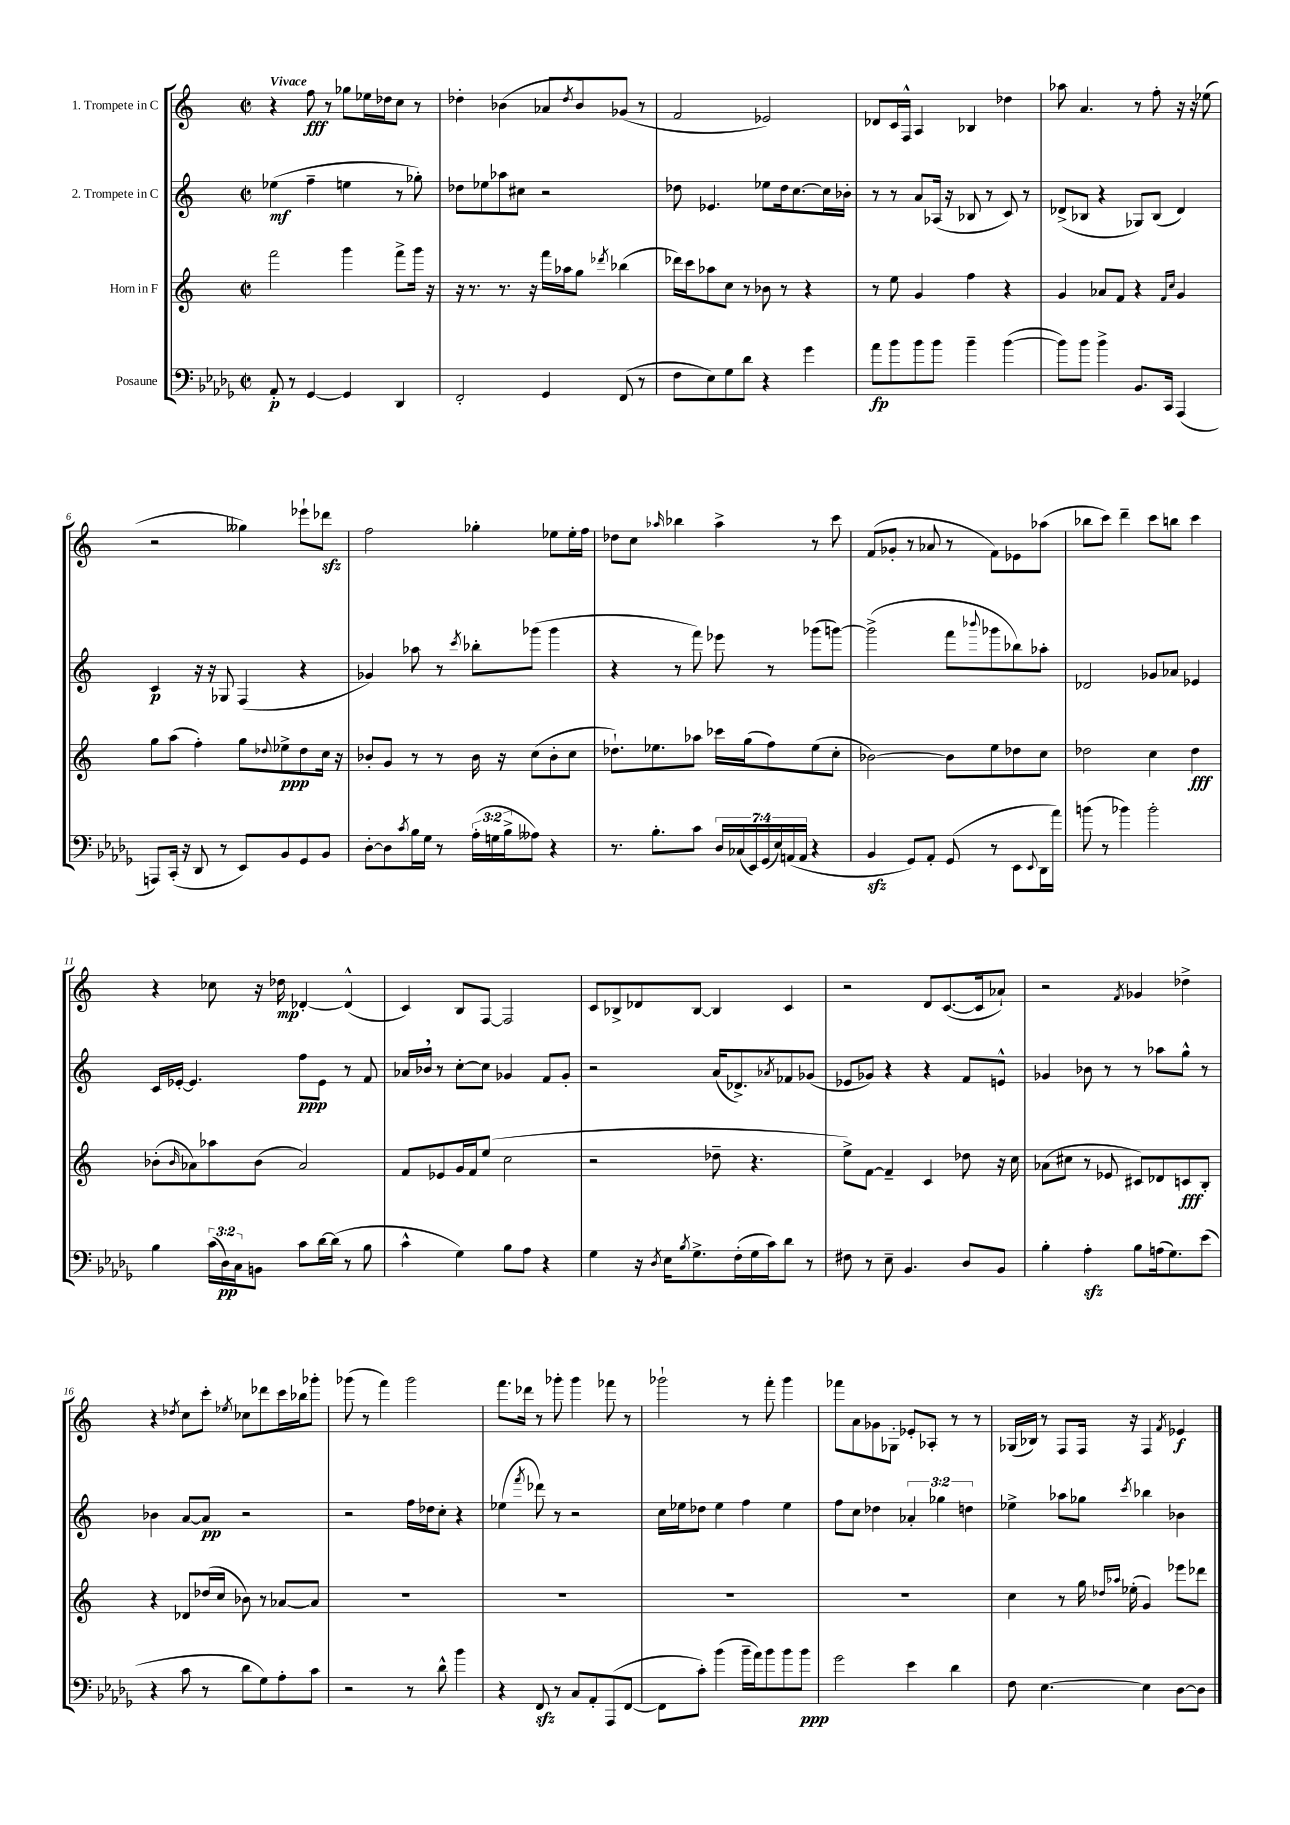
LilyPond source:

<<
\new StaffGroup <<
\new Staff = "s0" \with { instrumentName = "1. Trompete in C" } {
    \clef treble \key c \major \defaultTimeSignature \time 2/2 \tempo "Vivace"
    r4 f''8\fff r8 ges''8 ees''16 des''16 c''8 r8 |
    des''4-. bes'4( aes'8 \acciaccatura { des''8 } bes'8) ges'8( r8 |
    f'2 ees'2) |
    des'8 c'16 f16-^ a4 bes4 des''4 |
    aes''8 a'4. r8 f''8-. r16 r16 ees''8( |
    r2 geses''4) ees'''8-! des'''8\sfz |
    f''2 ges''4-. ees''8 ees''16-. f''16 |
    des''8 c''8 \grace { aes''16 } bes''4 aes''4-> r8 c'''8 |
    f'8( ges'8-. r8 aes'8 r8 f'8) ees'8 aes''8( |
    bes''8 c'''8) d'''4-- c'''8 b''8 c'''4 |
    r4 ces''8 r16 des''16\mp des'4~-. des'4-^( |
    c'4) b8 f8~ f2 |
    c'8 bes8-> des'8 bes8~ bes4 c'4 |
    r2 d'8 c'8.~( c'16 aes'8-!) |
    r2 \acciaccatura { f'8 } ges'4 des''4-> |
    r4 \acciaccatura { des''8 } c''8 c'''8-. \acciaccatura { ees''8 } ces''8 des'''8 c'''16 bes''16 ges'''8-. |
    ges'''8( r8 f'''4) ges'''2 |
    f'''8. des'''16 r8 ges'''8-. ges'''4 fes'''8 r8 |
    ges'''2-! r8 f'''8-. ges'''4 |
    fes'''8 a'8 ges'8 ges8-. ees'8-. aes8-. r8 r8 |
    ges16( bes16) r8 f8 f16 r16 f4 \acciaccatura { f'8 } ees'4\f \bar "|." |
}
\new Staff = "s1" \with { instrumentName = "2. Trompete in C" } {
    \clef treble \key c \major \defaultTimeSignature \time 2/2 \override Staff.TupletNumber.text = #tuplet-number::calc-fraction-text
    ees''4\mf( f''4-- e''4 r8 ges''8-.) |
    des''8 ees''8 aes''8 cis''8 r2 |
    des''8 ees'4. ees''8 des''16 c''8.~ c''16 bes'16-. |
    r8 r8 a'8 aes16( r16 bes8 r8 c'8) r8 |
    des'8->( bes8 r4 ges8) bes8( des'4) |
    c'4\p r16 r16 ges8 f4( r4 |
    ges'4) aes''8 r8 \acciaccatura { c'''8 } bes''8-. ges'''8( ges'''4 |
    r4 r8 f'''8) ees'''8 r8 ges'''8( g'''8~) |
    g'''2->( f'''8 \appoggiatura { bes'''8 } ges'''8 bes''8) aes''8-. |
    des'2 ges'8 aes'8 ees'4 |
    c'16 ees'16~-. ees'4. f''8\ppp ees'8 r8 f'8 |
    aes'16 bes'16 \breathe r8 c''8~-. c''8 ges'4 f'8 ges'8-. |
    r2 a'16( des'8.->) \acciaccatura { aes'8 } fes'8 ges'8( |
    ees'8 ges'8) r4 r4 f'8 e'8-^ |
    ges'4 bes'8 r8 r8 aes''8 g''8-^ r8 |
    bes'4 a'8~ a'8\pp r2 |
    r2 f''16 des''16 c''8-. r4 |
    ees''4( \acciaccatura { f'''8 } des'''8) r8 r2 |
    c''16 ees''16 des''8 ees''4 f''4 ees''4 |
    f''8 c''8 des''4 \tuplet 3/2 { aes'4-. ges''4 d''4 } |
    ees''4-> aes''8 ges''8 \acciaccatura { c'''8 } bes''4 bes'4 \bar "|." |
}
\new Staff = "s2" \with { instrumentName = "Horn in F" } {
    \clef treble \key c \major \defaultTimeSignature \time 2/2
    f'''2 g'''4 f'''8-> g'''16 r16 |
    r16 r8. r8. r16 f'''16 aes''16 g''8 \acciaccatura { des'''8 } bes''4( |
    des'''16) c'''16 aes''8 c''8 r8 bes'8 r8 r4 |
    r8 e''8 g'4 f''4 r4 |
    g'4 aes'8 f'8 r4 \grace { f'16 c''16 } g'4 |
    g''8 a''8( f''4-.) g''8 \appoggiatura { des''8 } ees''8->\ppp des''8 c''16 r16 |
    bes'8-. g'8 r8 r8 bes'16 r16 c''8( bes'8-. c''8 |
    des''8.-!) ees''8. aes''8 ces'''16 g''16( f''8) ees''8( c''8-. |
    bes'2~) bes'8 e''8 des''8 c''8 |
    des''2 c''4 des''4\fff |
    bes'8-.( \grace { bes'16 } aes'8) aes''8 bes'8( aes'2) |
    f'8 ees'8 g'16 f'16 e''8( c''2 |
    r2 des''8-- r4. |
    e''8->) f'8~ f'4-- c'4 des''8 r16 c''16 |
    aes'8( cis''8 r8 ees'8 cis'8) des'8 c'8\fff b8-. |
    r4 des'8 des''16( c''16 bes'8) r8 aes'8~ aes'8 |
    R1 |
    R1 |
    R1 |
    R1 |
    c''4 r8 g''16 \grace { des''16 aes''16 } ees''16-.( g'4) ees'''8 des'''8 \bar "|." |
}
\new Staff = "s3" \with { instrumentName = "Posaune" } {
    \clef bass \key des \major \defaultTimeSignature \time 2/2 \override Staff.TupletNumber.text = #tuplet-number::calc-fraction-text
    aes,8-.\p r8 ges,4~ ges,4 des,4 |
    f,2-. ges,4 f,8( r8 |
    f8 ees8) ges8 des'8 r4 ges'4 |
    aes'8\fp bes'8 bes'8 bes'8 bes'4-- bes'4~( |
    bes'8) bes'8 bes'4-> bes,8. c,16 aes,,4( |
    a,,8) c,16-.( r16 des,8 r8 ees,8) bes,8 ges,8 bes,8 |
    des8~-. des8 \acciaccatura { c'8 } bes16 ges16 r8 \tuplet 3/2 { aes16-.( g16 bes16-> } aeses8) r4 |
    r8. bes8.-. c'8 \tuplet 7/4 { des16 ces16( ees,16) ges,16( ees16) a,16( a,16 } r4 |
    bes,4\sfz ges,8) aes,8-. ges,8( r8 ees,8 \appoggiatura { ees,8 } des,16 aes'16) |
    b'8( r8 bes'4) bes'2-. |
    bes4 \tuplet 3/2 { c'16( des16\pp) c16 } b,8 c'8 des'16~ des'16( r8 bes8 |
    c'4-^ ges4) bes8 aes8 r4 |
    ges4 r16 \acciaccatura { des8 } ees16 \acciaccatura { bes8 } ges8.-> f16-.( ges16 c'16) des'8 r8 |
    fis8 r8 ees8-- bes,4. des8 bes,8 |
    bes4-. aes4-.\sfz bes8 a16( ges8.) ees'8( |
    r4 c'8 r8 des'8 ges8) aes8-. c'8 |
    r2 r8 des'8-^ bes'4 |
    r4 f,8\sfz r8 c8 aes,8-. aes,,8( f,8~ |
    f,8 c'8-.) bes'4( bes'16-- aes'16) bes'8 bes'8 bes'8\ppp |
    ges'2 ees'4 des'4 |
    f8 ees4.~ ees4 des8~ des8 \bar "|." |
}
>>
>>
